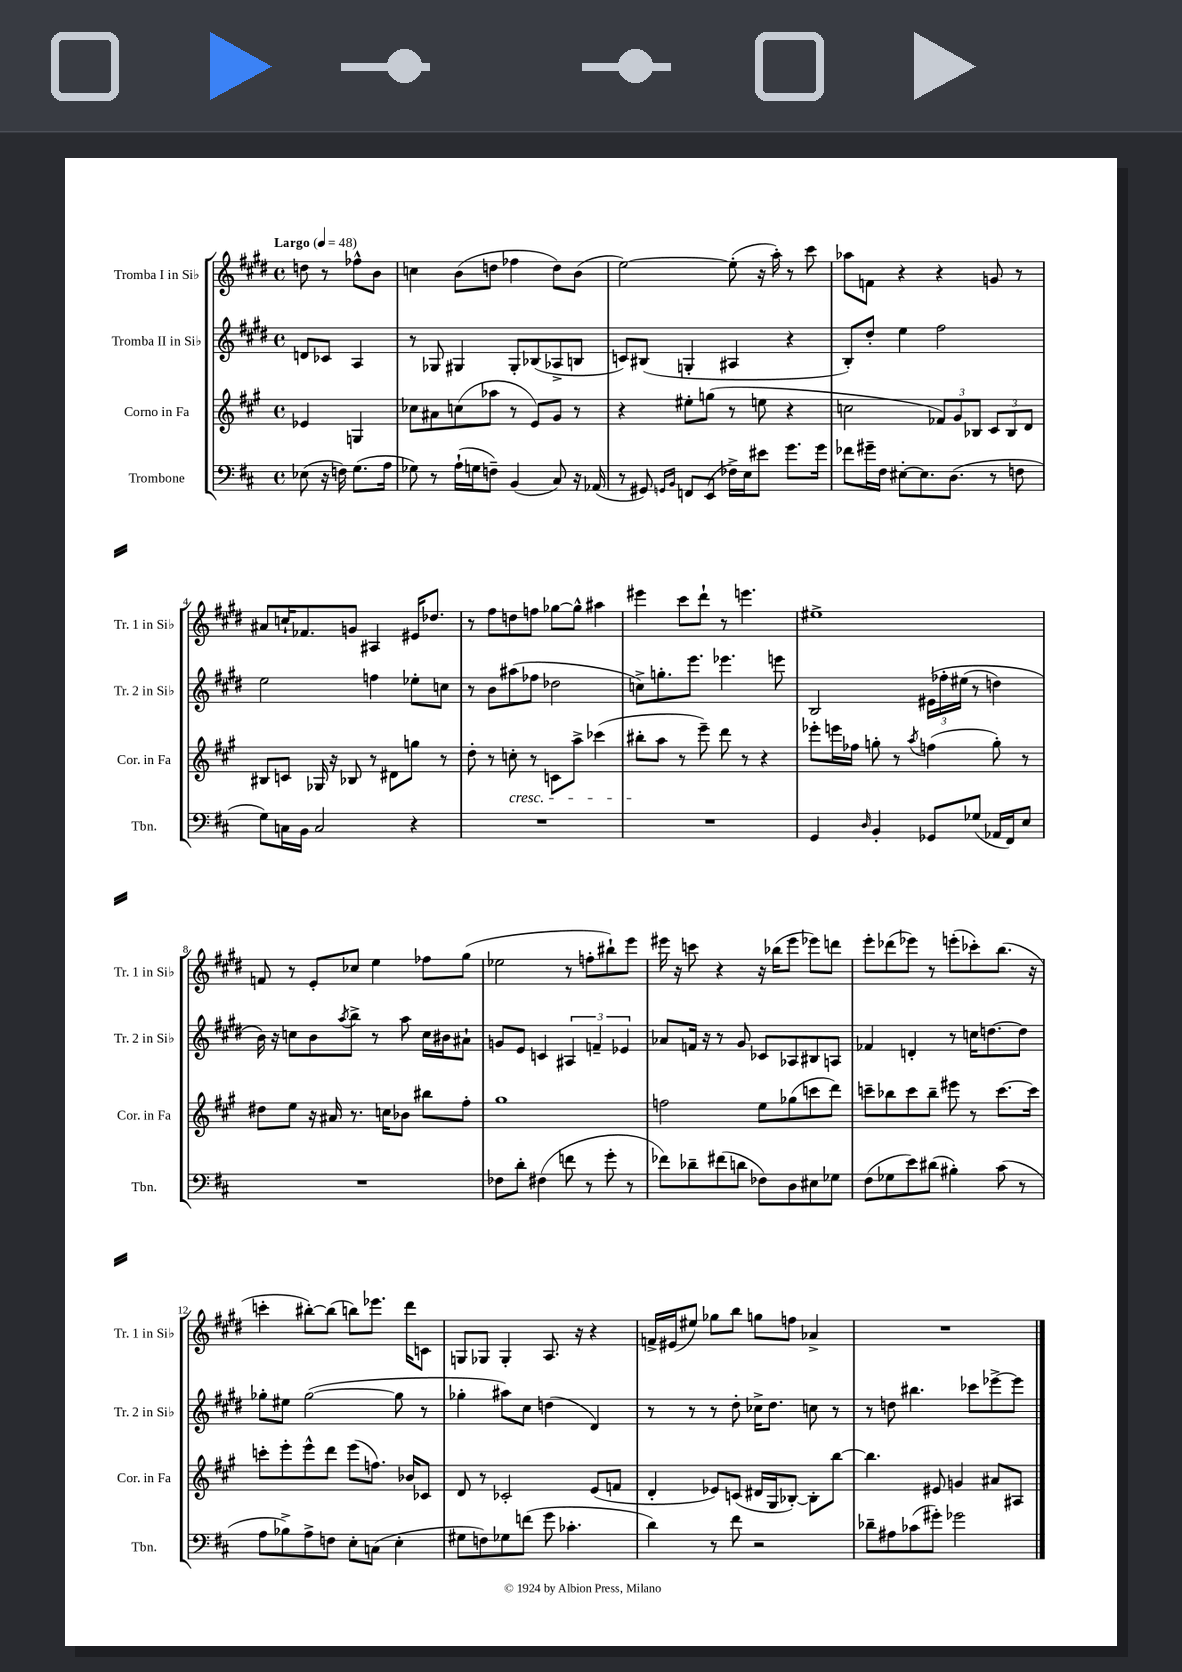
<<
\new StaffGroup <<
\new Staff = "s0" \with { instrumentName = "Tromba I in Sib" shortInstrumentName = "Tr. 1 in Sib" } {
    \clef treble \key e \major \defaultTimeSignature \time 4/4 \partial 2 \tempo "Largo" 4 = 48
    d''8 r8 fes''8-^ b'8 |
    c''4 b'8( d''8 fes''4 d''8) b'8( |
    e''2~) e''8-.( r16 a''16-.) r8 cis'''8 |
    aes''8 f'8 r4 r4 g'8 r8 |
    ais'8 c''16-! fes'8. g'8 ais4 eis'16 des''8. |
    r8 fis''8 d''8 f''8 ges''8~ ges''8-^ ais''4 |
    eis'''4 cis'''8 dis'''8-! r8 e'''4. |
    eis''1-> |
    f'8 r8 e'8-. ces''8 e''4 fes''8 gis''8( |
    ees''2 r8 f''8-. bis''8-!) e'''8 |
    eis'''16 r16 c'''8 r4 r16 bes''16( eis'''8 ees'''8) d'''8 |
    e'''8-. des'''8( ees'''8) r8 e'''8-.( ces'''8-.) b''8.( r16 |
    c'''4-. bis''8~-.) bis''8( b''8) ees'''8. dis'''16 c'8 |
    g8 ges8 ges4-. a8. r16 r4 |
    f'16-> eis'16( eis''8) ges''8 b''8 g''8 f''8 aes'4-> |
    R1 \bar "|." |
}
\new Staff = "s1" \with { instrumentName = "Tromba II in Sib" shortInstrumentName = "Tr. 2 in Sib" } {
    \clef treble \key e \major \defaultTimeSignature \time 4/4 \partial 2
    d'8 ces'8 a4 |
    r8 ges8 gis4 gis8-. bes8( aes8-> b8 |
    c'8) bis8( g4-. ais4 r4 |
    b8-.) dis''8-. e''4 fis''2 |
    e''2 f''4 ees''8-. c''8 |
    r8 b'8 ais''8( fes''8 des''2 |
    c''8->) g''8.-. e'''8. ees'''4. e'''8 |
    b2 \tuplet 3/2 { eis'16\( fes''16-. eis''16( } r8 d''4) |
    b'16\) r16 c''8 b'8 \acciaccatura { a''8 } b''8-> r8 a''8 c''16 bis'16 ais'8-! |
    g'8 e'8 c'4 \tuplet 3/2 { ais4 f'4-- ees'4 } |
    aes'8 f'16 r16 r8 gis'8 ces'8 aes8 bis8 a8 |
    fes'4 d'4-. r8 c''16 d''8.~ d''8 |
    ges''8-. eis''8 ges''2~( ges''8 r8 |
    ges''4-. ais''8) cis''8 d''4( dis'4) |
    r8 r8 r8 dis''8-. ces''16-> dis''8. c''8 r8 |
    r8 d''8 bis''4. ces'''8 ees'''8~-> ees'''8 \bar "|." |
}
\new Staff = "s2" \with { instrumentName = "Corno in Fa" shortInstrumentName = "Cor. in Fa" } {
    \clef treble \key a \major \defaultTimeSignature \time 4/4 \partial 2
    ees'4 g4 |
    ces''8 ais'8 c''8( aes''8 r8 e'8) gis'8 r8 |
    r4 eis''8-. g''8( r8 e''8 r4 |
    c''2 \tuplet 3/2 { fes'8) gis'8 bes8 } \tuplet 3/2 { cis'8 bes8 d'8 } |
    bis8 c'8 ges16 r16 bes8 r8 dis'8 g''8 r8 |
    d''8-. r8 c''8-.\cresc r8 c'8 a''8-> ces'''4( |
    bis''8-.\! a''8 r8 e'''8--) d'''8 r8 r4 |
    ees'''8-. e'''16 fes''16 g''8-. r8 \acciaccatura { a''8 } f''4( g''8-.) r8 |
    dis''8 e''8 r16 ais'16 r8. c''16 bes'8 bis''8 fis''8-. |
    gis''1 |
    f''2 e''8 ges''8( c'''8 d'''8) |
    c'''8-- bes''8 c'''8 bes''8-- eis'''8 r8 c'''8.~ c'''16 |
    c'''8-. e'''8-. e'''8-^ d'''8 e'''8( f''8.) bes'16 ces'8 |
    d'8 r8 ces'2-. e'8( f'8 |
    d'4-. ees'8) c'8( dis'16 gis16 bes8~-.) bes8-. b''8~ |
    b''4. eis'8 g'4 ais'8 ais8 \bar "|." |
}
\new Staff = "s3" \with { instrumentName = "Trombone" shortInstrumentName = "Tbn." } {
    \clef bass \key d \major \defaultTimeSignature \time 4/4 \partial 2
    ees8( r16 f16) g8.( a16 |
    ges8) r8 a16-!( g16 f8--) b,4( cis8) r16 aes,16( |
    r8 gis,8) \grace { g,16 b,16 } f,8 e,8( fes16->) e16 eis'8 g'8. g'16 |
    fes'8 gis'16-- fis16 eis8~-. eis8. d8.( r8 f8 |
    g8) c16 b,16 c2 r4 |
    R1 |
    R1 |
    g,4 \grace { d16 } b,4-. ges,8 ges8( aes,16 fis,16) e8 |
    R1 |
    fes8 d'8-. fis4( f'8 r8 g'8-. r8 |
    fes'8) des'8-- fis'8( d'8 fes8) d8 eis8 ges8 |
    fis8( ges8 e'8) dis'8( bis4-.) cis'8( r8 |
    a8 bes8->) a8-> f8 e8-. c8( e4-. |
    gis8 f8) ges8 f'8( g'8 ces'4.-. |
    d'4) r8 fis'8 r2 |
    des'8-- ais8 ces'8( gis'8-.) ges'2 \bar "|." |
}
>>
>>
